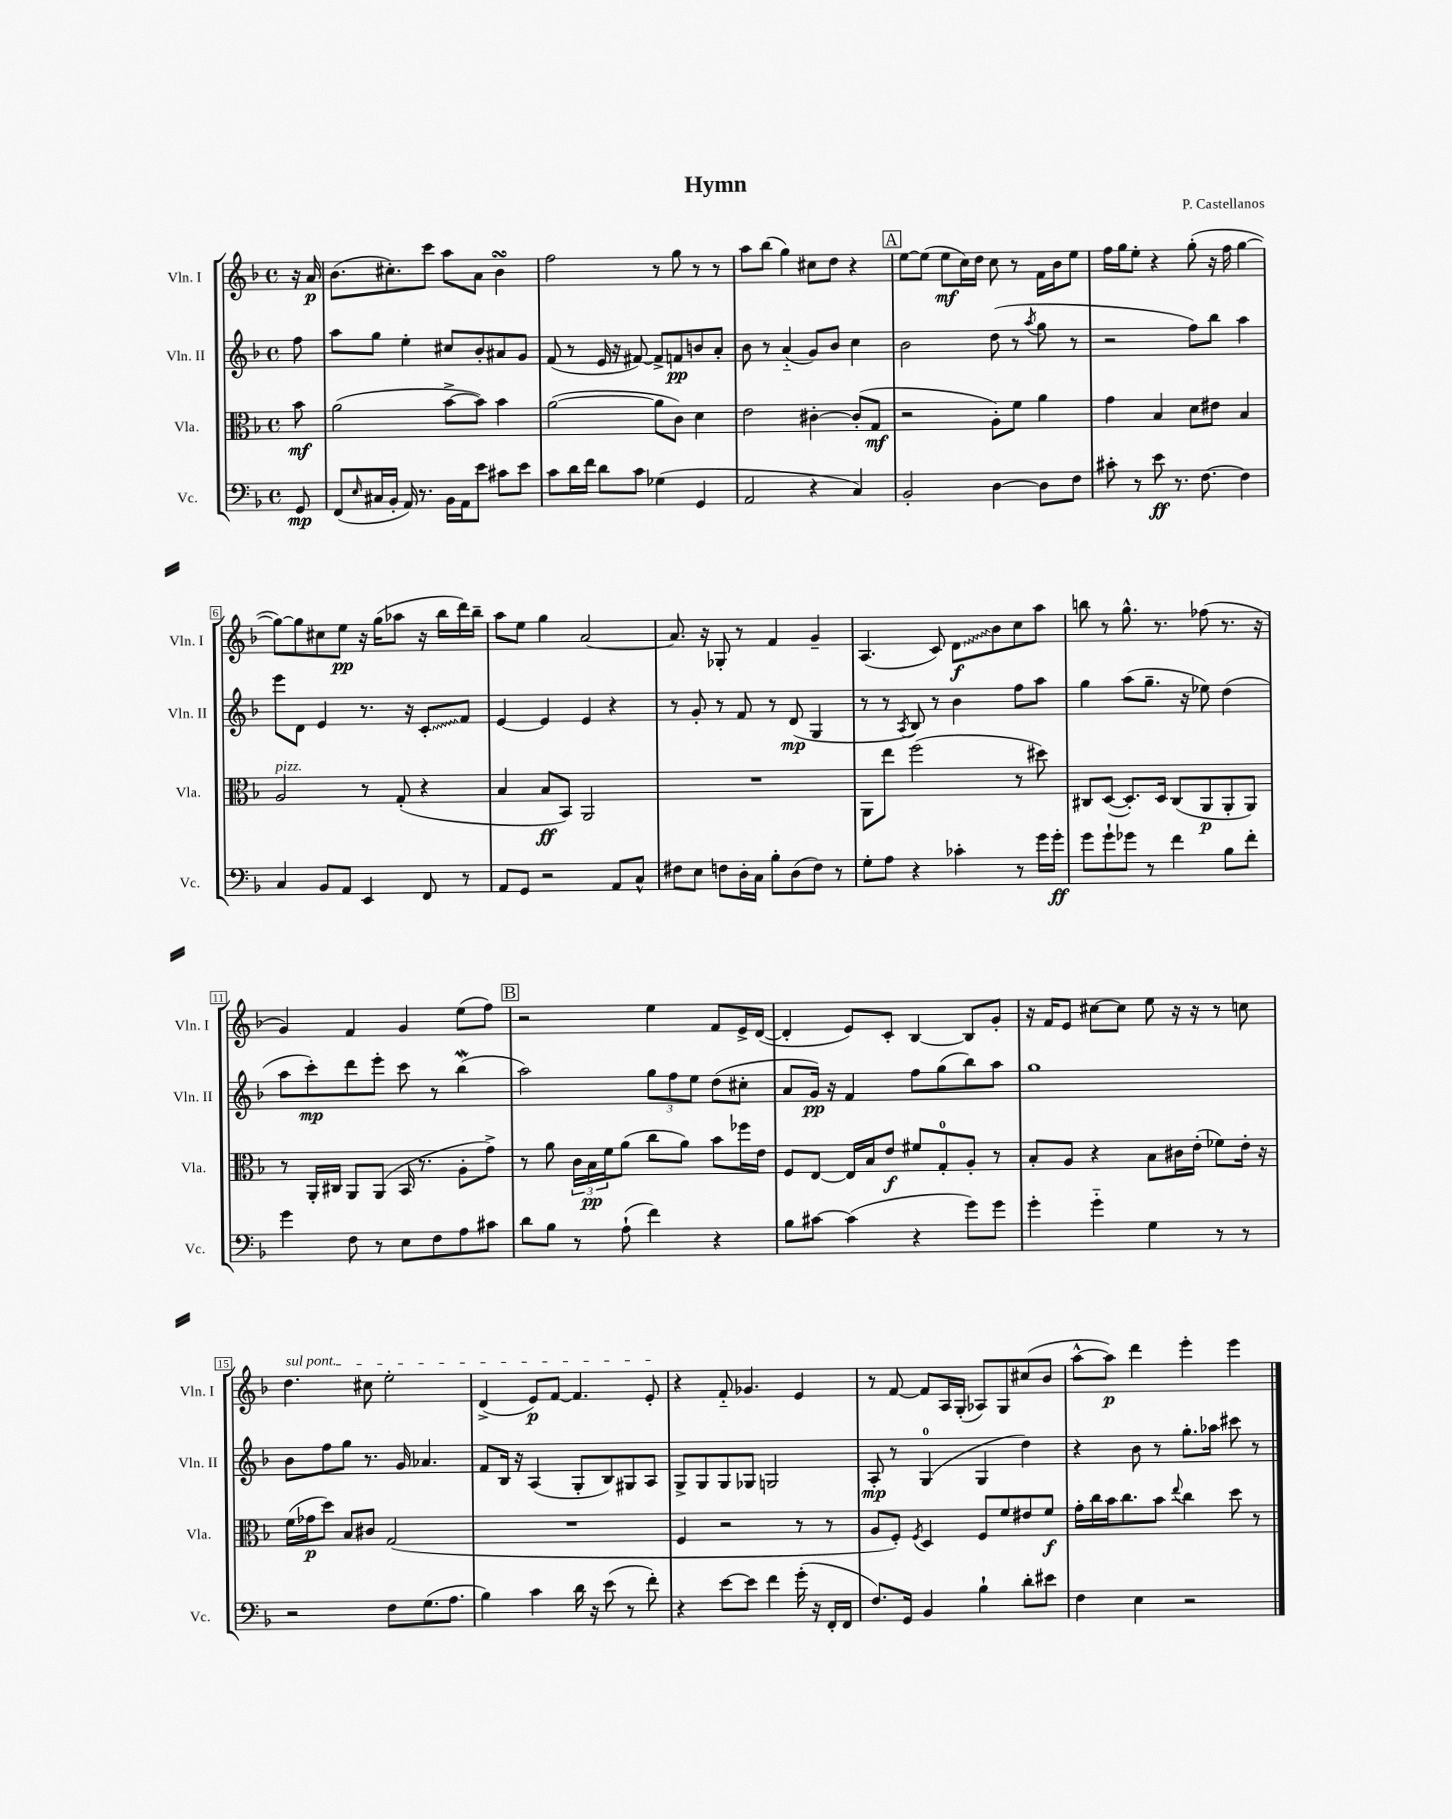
\header { title = "Hymn" composer = "P. Castellanos" }
<<
\new StaffGroup <<
\new Staff = "s0" \with { instrumentName = "Vln. I" shortInstrumentName = "Vln. I" } {
    \clef treble \key f \major \defaultTimeSignature \time 4/4 \partial 8
    r16 a'16\p |
    bes'8.( cis''8.-.) c'''8 a''8 a'8 bes'4\turn |
    f''2 r8 g''8 r8 r8 |
    a''8 bes''8( g''4) cis''8 d''8 r4 |
    \mark \markup { \box "A" } e''8~ e''8( e''8\mf c''16) d''16 c''8 r8 f'16 bes'16 e''8 |
    f''16 g''16 e''8-. r4 g''8-.( r16 f''16 g''4~ |
    g''8~) g''8 cis''8 e''8\pp r16 g''16( aes''8 r16 bes''16 d'''16) bes''16-- |
    a''8 e''8 g''4 a'2~ |
    a'8. r16 ges8-. r8 f'4 g'4-- |
    a4.( c'8) \once \override Glissando.style = #'zigzag d'8\glissando\f bes'8 c''8 a''8 |
    b''8 r8 g''8.-^ r8. fes''8( r8. r16 |
    g'4) f'4 g'4 e''8( f''8) |
    \mark \markup { \box "B" } r2 e''4 f'8 e'16-> d'16~( |
    d'4-. e'8) c'8-. bes4~ bes8 g'8-. |
    r16 f'16 e'8 cis''8~ cis''8 e''8 r16 r16 r8 c''8 |
    \once \override TextSpanner.bound-details.left.text = \markup { \italic "sul pont." } d''4.\startTextSpan cis''8 e''2-. |
    d'4->( e'8\p) f'8~ f'4. e'8-.\stopTextSpan |
    r4 f'8-_ ges'4. e'4 |
    r8 f'8~ f'8 a16 g16-.( aes8) g8 cis''8( bes'8 |
    a''8~-^ a''8\p) d'''4 e'''4-. e'''4 \bar "|." |
}
\new Staff = "s1" \with { instrumentName = "Vln. II" shortInstrumentName = "Vln. II" } {
    \clef treble \key f \major \defaultTimeSignature \time 4/4 \partial 8
    f''8 |
    a''8 g''8 e''4-. cis''8 bes'8-. ais'8 g'8 |
    f'8( r8 e'16 r16 fis'8~) fis'8-> f'8\pp b'8 a'8-. |
    bes'8 r8 a'4-_( g'8) bes'8 c''4 |
    \mark \markup { \box "A" } bes'2 d''8( r8 \acciaccatura { a''8 } g''8 r8 |
    r2 f''8) bes''8 a''4 |
    e'''8 d'8 e'4 r8. r16 \once \override Glissando.style = #'zigzag c'8-.\glissando f'8 |
    e'4~ e'4 e'4 r4 |
    r8 g'8-. r8 f'8 r8 d'8\mp( g4 |
    r8 r8 \acciaccatura { a8 } bes8) r8 bes'4 f''8 a''8 |
    g''4 a''8( g''8.-- r16 ees''8) d''4( |
    a''8 c'''8-.\mp) d'''8 e'''8-. c'''8 r8 bes''4\mordent( |
    \mark \markup { \box "B" } a''2) \tuplet 3/2 { g''8 f''8 e''8 } d''8( cis''8-. |
    a'8 g'16\pp) r16 f'4 f''8 g''8( bes''8) a''8 |
    g''1 |
    bes'8 f''8 g''8 r8. g'16 aes'4. |
    f'8 bes16 r16 a4( g8-. bes8) gis8 a8 |
    g8-> g8 g8 ges8 g2 |
    a8-.\mp r8 g4-0( g4 d''4) |
    r4 bes'8 r8 g''8.-. aes''16 cis'''8 r8 \bar "|." |
}
\new Staff = "s2" \with { instrumentName = "Vla." shortInstrumentName = "Vla." } {
    \clef alto \key f \major \defaultTimeSignature \time 4/4 \partial 8
    bes'8\mf |
    a'2( bes'8~-> bes'8) bes'4 |
    a'2~( a'8 c'8) d'4 |
    e'2 cis'4~-. cis'8-.( g8\mf |
    \mark \markup { \box "A" } r2 a8-.) f'8 a'4 |
    g'4 bes4 d'8 eis'8 bes4 |
    a2^\markup { \italic "pizz." } r8 g8-.( r4 |
    bes4 bes8\ff bes,8) a,2 |
    R1 |
    a,8 e''8 f''2( r8 dis''8) |
    cis8 d8~( d8.-.) d16 cis8( a,8\p a,8-. a,8) |
    r8 a,16-. cis16 a,8 a,8( bes,16 r8. a8-. g'8->) |
    \mark \markup { \box "B" } r8 a'8 \tuplet 3/2 { c'16 bes16\pp f'16 } a'8( c''8 a'8) bes'8 fes''16 e'16 |
    f8 e8~ e16 bes16 e'8\f fis'8 g8-0-. a8-. r8 |
    bes8-. a8 r4 bes8 cis'16 e'16-.( fes'8) e'16-. r16 |
    f'16( ges'16\p d''8) bes8 cis'8 g2( |
    R1 |
    f4 r2 r8 r8 |
    a8 f8-.) \acciaccatura { f8 } d4 f8 f'8 eis'8 f'8\f |
    g'16-. c''16 bes'16 c''8. bes'8 \appoggiatura { e''8 } c''4 d''8 r8 \bar "|." |
}
\new Staff = "s3" \with { instrumentName = "Vc." shortInstrumentName = "Vc." } {
    \clef bass \key f \major \defaultTimeSignature \time 4/4 \partial 8
    g,8\mp |
    f,8( \grace { e16 } cis16 bes,16-. a,16) r8. bes,16 a,16 e'8 cis'8 e'8 |
    c'8 d'16 f'16 d'8 c'8 ges4( g,4 |
    a,2 r4 c4) |
    \mark \markup { \box "A" } bes,2-. d4~ d8 f8 |
    cis'8-. r8 e'8\ff r8. f8.~ f4 |
    c4 bes,8 a,8 e,4 f,8 r8 |
    a,8 g,8 r2 a,8 c8-^ |
    fis8 e8 f8 d16-. c16 bes8-. d8( f8) r8 |
    g8-. a8 r4 ces'4-. r8 g'16 g'16-.\ff |
    g'8 g'8-! ges'8 r8 f'4 bes8 f'8-. |
    g'4 f8 r8 e8 f8 a8 cis'8 |
    \mark \markup { \box "B" } d'8 bes8 r8 a8-!( f'4) r4 |
    bes8 cis'8~ cis'4( r4 g'8) g'8 |
    g'4-. g'4-_ g4 r8 r8 |
    r2 f8 g8.( a8. |
    bes4) c'4 d'16 r16 e'8( r8 f'8-.) |
    r4 e'8~ e'8 f'4 g'16-.( r16 f,16-. f,16 |
    f8.) g,16 bes,4 bes4-! d'8-. eis'8 |
    f4 e4 r2 \bar "|." |
}
>>
>>
\layout { \context { \Score \override BarNumber.stencil = #(make-stencil-boxer 0.1 0.3 ly:text-interface::print) } }
